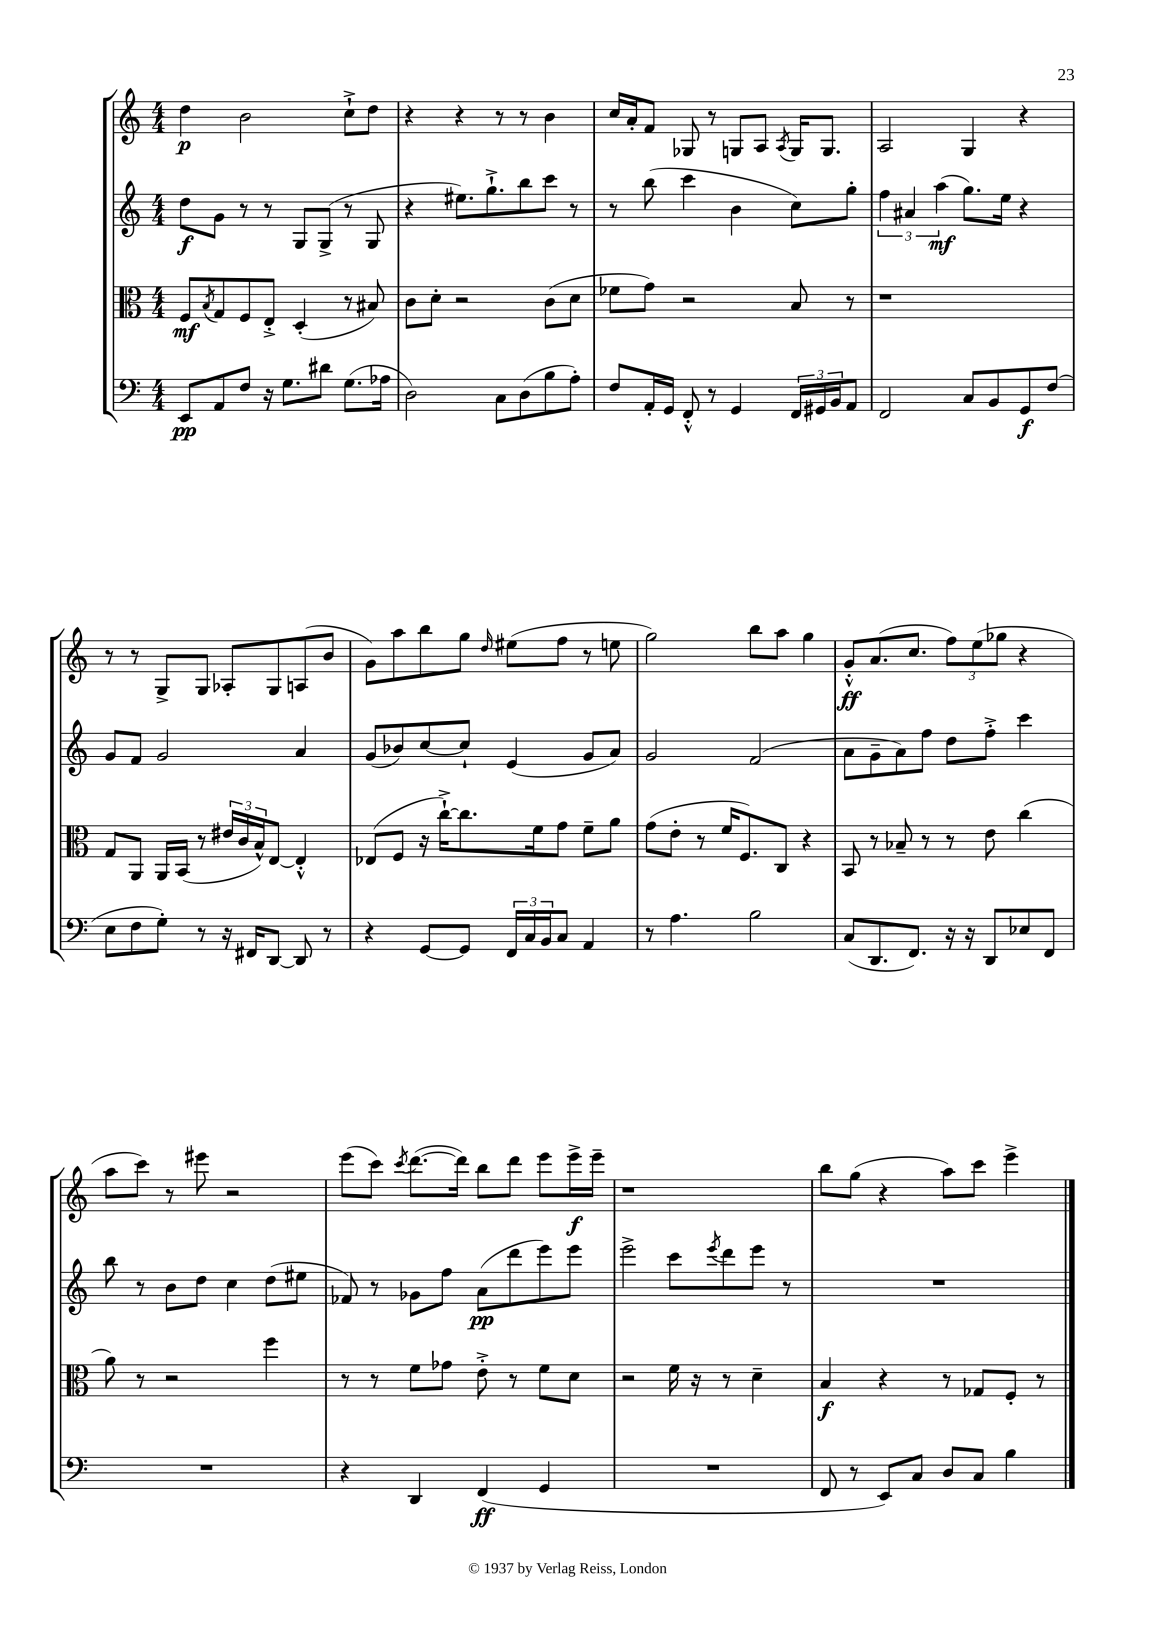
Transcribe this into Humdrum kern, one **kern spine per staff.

**kern	**kern	**kern	**kern
*staff4	*staff3	*staff2	*staff1
*clefF4	*clefC3	*clefG2	*clefG2
*k[]	*k[]	*k[]	*k[]
*M4/4	*M4/4	*M4/4	*M4/4
8EE/L	8F/L	8dd\L	4dd\
.	8qB/	.	.
8AA/	8G/	8g\J	.
8F/J	8F/	8r	2b\
16r	8E'^/J	8r	.
8.G\L	.	.	.
.	(4D'/	8G/L	.
8d#\J	.	(8G^/J	.
(8.G\L	8r	8r	8cc`^\L
.	8B#/)	8G/	8dd\J
16A-\Jk	.	.	.
=	=	=	=
2D\)	8c\L	4r	4r
.	8d'\J	.	.
.	2r	8.ee#\L)	4r
.	.	8.gg`^\	.
8C\L	.	.	8r
(8D\	.	8bb\	8r
8B\	(8c\L	8ccc\J	4b\
8A'\J)	8d\J	8r	.
=	=	=	=
8F/L	8f-\L	8r	16cc/LL
.	.	.	16a'/J
16AA'/L	8g\J)	(8bb\	8f/J
16GG/JJ	.	.	.
8FF'^^/	2r	4ccc\	8G-/
8r	.	.	8r
4GG/	.	4b\	8G/L
.	.	.	8A/J
.	.	.	8qA/
24FF/LL	8B/	8cc\L)	16G/LK
24GG#/	.	.	.
.	.	.	8.G/J
24BB/J	.	.	.
8AA/J	8r	8gg'\J	.
=	=	=	=
2FF/	1r	6ff\	2A/
.	.	6a#/	.
.	.	(6aa\	.
8C/L	.	8.gg\L)	4G/
8BB/	.	.	.
.	.	16ee\Jk	.
8GG/	.	4r	4r
(8F/J	.	.	.
=	=	=	=
8E\L	8G/L	8g/L	8r
8F\	8AA/J	8f/J	8r
8G'\J)	16AA/LL	2g/	8G^/L
.	(16BB/JJ	.	.
8r	8r	.	8G/J
16r	24e#/LL	.	8A-'/L
.	24c/	.	.
16FF#/LK	.	.	.
.	24B^^/J)	.	.
[8DD/J	[8E/J	.	8G/
8DD/]	4E'^^/]	4a/	(8A/
8r	.	.	8b/J
=	=	=	=
4r	(8E-/L	(8g/L	8g\L)
.	8F/J	8b-/)	8aa\
[8GG/L	16r	[8cc/	8bb\
.	[16cc`^\LK)	.	.
8GG/]J	8.cc\]	8cc`/]J	8gg\J
.	.	.	16qqdd/
24FF/LL	.	(4e/	(8ee#\L
24C/	.	.	.
.	16f\k	.	.
24BB/J	.	.	.
8C/J	8g\J	.	8ff\J
4AA/	8f~\L	8g/L	8r
.	8a\J	8a/J)	8ee\
=	=	=	=
8r	(8g\L	2g/	2gg\)
4.A\	8e'\J	.	.
.	8r	.	.
.	16f/LK	.	.
.	8.F/)	.	.
2B\	.	(2f/	8bb\L
.	8C/J	.	8aa\J
.	4r	.	4gg\
=	=	=	=
(8C/L	8BB/	8a\L	8g'^^/L
8.DD/	8r	8g~\	(8.a/
.	8B-~/	8a\)	.
8.FF/J)	.	.	8.cc/J
.	8r	8ff\J	.
16r	8r	8dd\L	12ff\L)
16r	.	.	.
.	.	.	(12ee\
8DD/L	8e\	8ff'^\J	.
.	.	.	12gg-\J
8E-/	(4cc\	4ccc\	4r
8FF/J	.	.	.
=	=	=	=
1r	8a\)	8bb\	8aa\L
.	8r	8r	8ccc\J)
.	2r	8b\L	8r
.	.	8dd\J	8eee#\
.	.	4cc\	2r
.	4ff\	(8dd\L	.
.	.	8ee#\J	.
=	=	=	=
4r	8r	8f-/)	(8eee\L
.	8r	8r	8ccc\J)
.	.	.	8qccc/
4DD/	8f\L	8g-\L	([8.ddd\L
.	8g-\J	8ff\J	.
.	.	.	16ddd\]Jk)
(4FF/	8e'^\	(8a\L	8bb\L
.	8r	8ddd\	8ddd\J
4GG/	8f\L	8eee\)	8eee\L
.	8d\J	8eee\J	16eee^\L
.	.	.	16eee~\JJ
=	=	=	=
1r	2r	2eee^\	1r
.	16f\	8ccc\L	.
.	16r	.	.
.	.	8qeee/	.
.	8r	8ddd\	.
.	4d~\	8eee\J	.
.	.	8r	.
=	=	=	=
8FF/	4B/	1r	8bb\L
8r	.	.	(8gg\J
8EE/L)	4r	.	4r
8C/J	.	.	.
8D/L	8r	.	8aa\L)
8C/J	8G-/L	.	8ccc\J
4B\	8F'/J	.	4eee^\
.	8r	.	.
==	==	==	==
*-	*-	*-	*-
